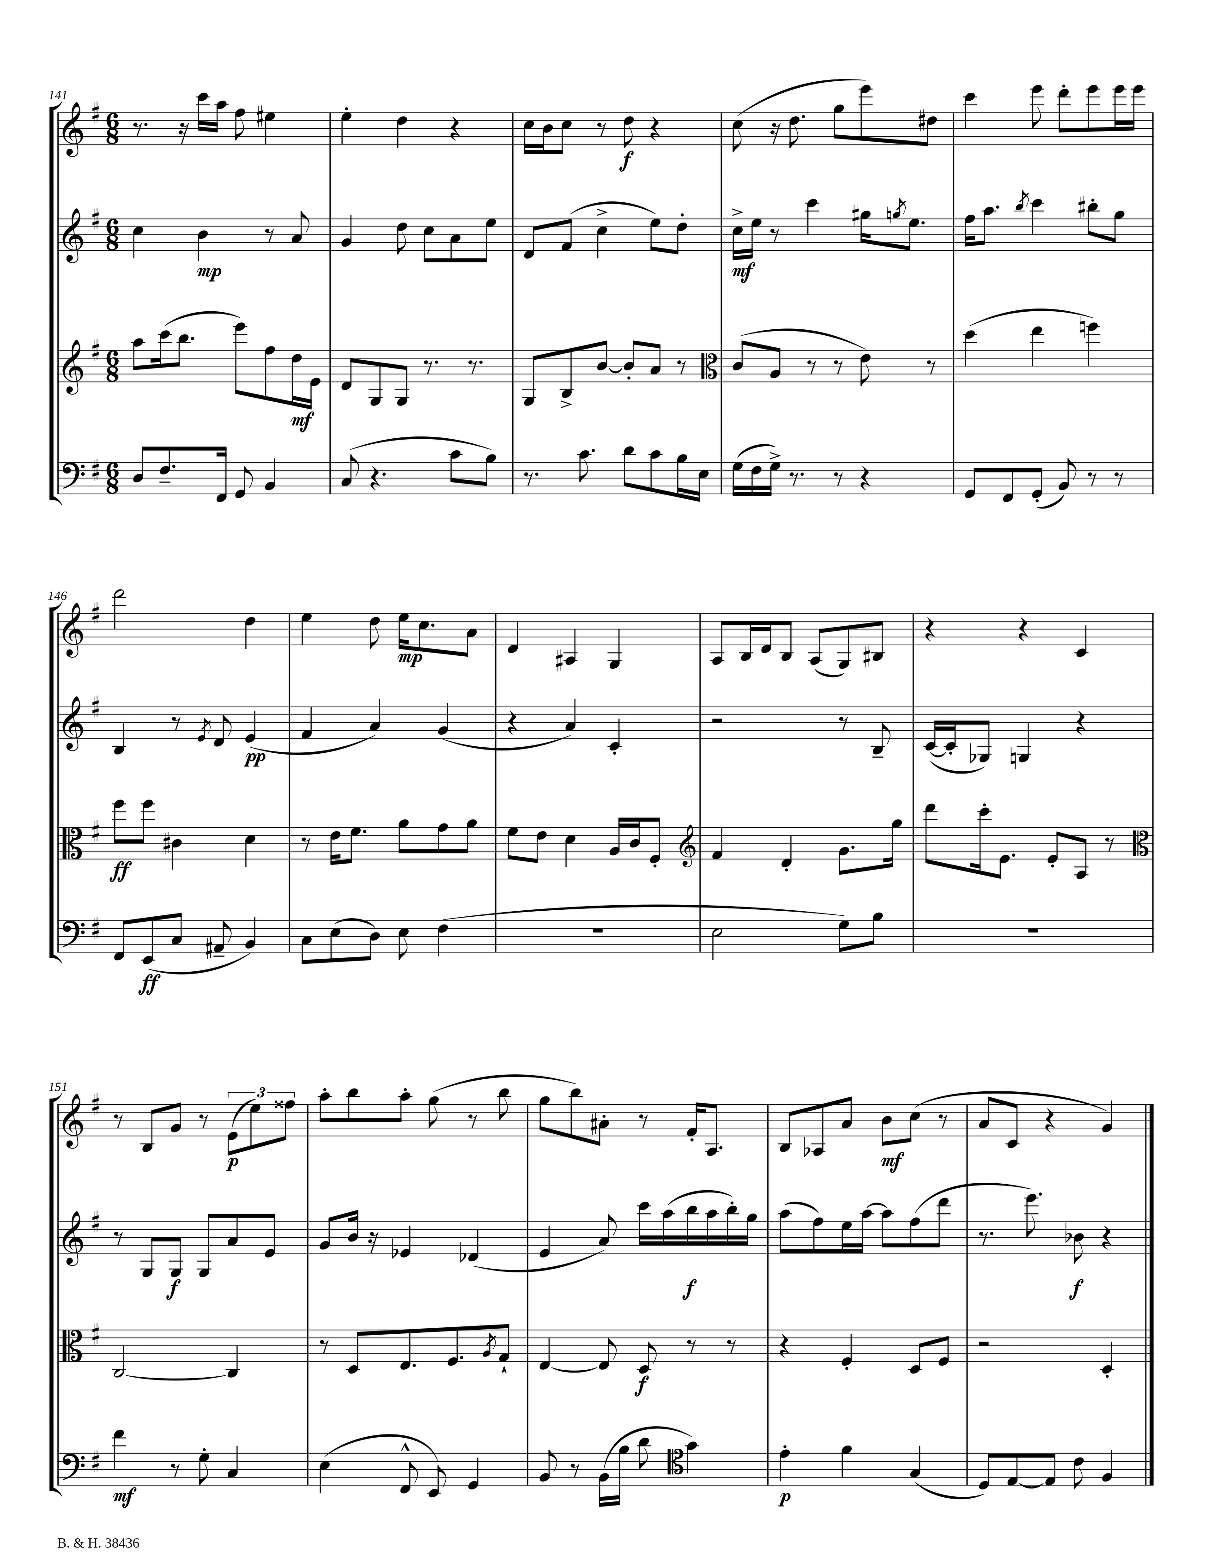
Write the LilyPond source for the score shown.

<<
\new StaffGroup <<
\new Staff = "s0" {
    \clef treble \key g \major \numericTimeSignature \time 6/8
    r8. r16 c'''16 a''16 fis''8 eis''4 |
    e''4-. d''4 r4 |
    c''16 b'16 c''8 r8 d''8\f r4 |
    c''8( r16 d''8. g''8 e'''8) dis''8 |
    c'''4 e'''8 d'''8-. e'''8 e'''16 e'''16 |
    d'''2 d''4 |
    e''4 d''8 e''16\mp c''8. a'8 |
    d'4 ais4 g4 |
    a8 b16 d'16 b8 a8( g8) bis8 |
    r4 r4 c'4 |
    r8 b8 g'8 r8 \tuplet 3/2 { e'8\p( e''8) fisis''8 } |
    a''8-. b''8 a''8-. g''8( r8 b''8 |
    g''8 b''8) ais'8-. r8 fis'16-. a8. |
    b8 aes8 a'8 b'8\mf c''8( r8 |
    a'8 c'8 r4 g'4) \bar "|." |
}
\new Staff = "s1" {
    \clef treble \key g \major \numericTimeSignature \time 6/8
    c''4 b'4\mp r8 a'8 |
    g'4 d''8 c''8 a'8 e''8 |
    d'8 fis'8( c''4-> e''8) d''8-. |
    c''16->\mf e''16 r8 c'''4 gis''16 \acciaccatura { g''8 } e''8. |
    fis''16 a''8. \acciaccatura { b''8 } c'''4 bis''8-. g''8 |
    b4 r8 \acciaccatura { e'8 } d'8 e'4\pp( |
    fis'4 a'4) g'4( |
    r4 a'4) c'4-. |
    r2 r8 b8-- |
    c'16~( c'16-. ges8) g4 r4 |
    r8 g8 g8\f g8 a'8 e'8 |
    g'8 b'16 r16 ees'4 des'4( |
    e'4 a'8) c'''16 a''16( b''16\f a''16 b''16-.) g''16 |
    a''8( fis''8) e''16 a''16~ a''8 fis''8( d'''8 |
    r8. e'''8.) bes'8\f r4 \bar "|." |
}
\new Staff = "s2" {
    \clef treble \key g \major \numericTimeSignature \time 6/8
    a''8 c'''16( b''8. e'''8) fis''8 d''16\mf e'16 |
    d'8 g8 g8 r8. r8. |
    g8 b8-> b'8~ b'8-. a'8 r8 |
    \clef alto c'8( a8 r8 r8 e'8) r8 |
    d''4( e''4 f''4) |
    fis''8\ff fis''8 cis'4 d'4 |
    r8 e'16 fis'8. a'8 g'8 a'8 |
    fis'8 e'8 d'4 a16 c'16 fis8-. |
    \clef treble fis'4 d'4-. g'8. g''16 |
    d'''8 c'''16-. e'8. e'8-. a8 r8 |
    \clef alto c2~ c4 |
    r8 d8 e8. fis8. \acciaccatura { a8 } g8-! |
    e4~ e8 d8\f r8 r8 |
    r4 fis4-. d8 fis8 |
    r2 d4-. \bar "|." |
}
\new Staff = "s3" {
    \clef bass \key g \major \numericTimeSignature \time 6/8
    d8 fis8.-- fis,16 g,8 b,4 |
    c8( r4. c'8 b8) |
    r8. c'8. d'8 c'8 b16 e16 |
    g16( fis16 g16->) r8. r8 r4 |
    g,8 fis,8 g,8-.( b,8) r8 r8 |
    fis,8 e,8\ff( c8 ais,8-- b,4) |
    c8 e8( d8) e8 fis4( |
    R2. |
    e2 g8) b8 |
    R2. |
    fis'4\mf r8 g8-. c4 |
    e4( fis,8-^ e,8) g,4 |
    b,8 r8 b,16( b16 d'8 \clef tenor g'4) |
    e'4-.\p fis'4 g4( |
    d8) e8~ e8 c'8 fis4 \bar "|." |
}
>>
>>
\layout { \context { \Score currentBarNumber = #141 } }
